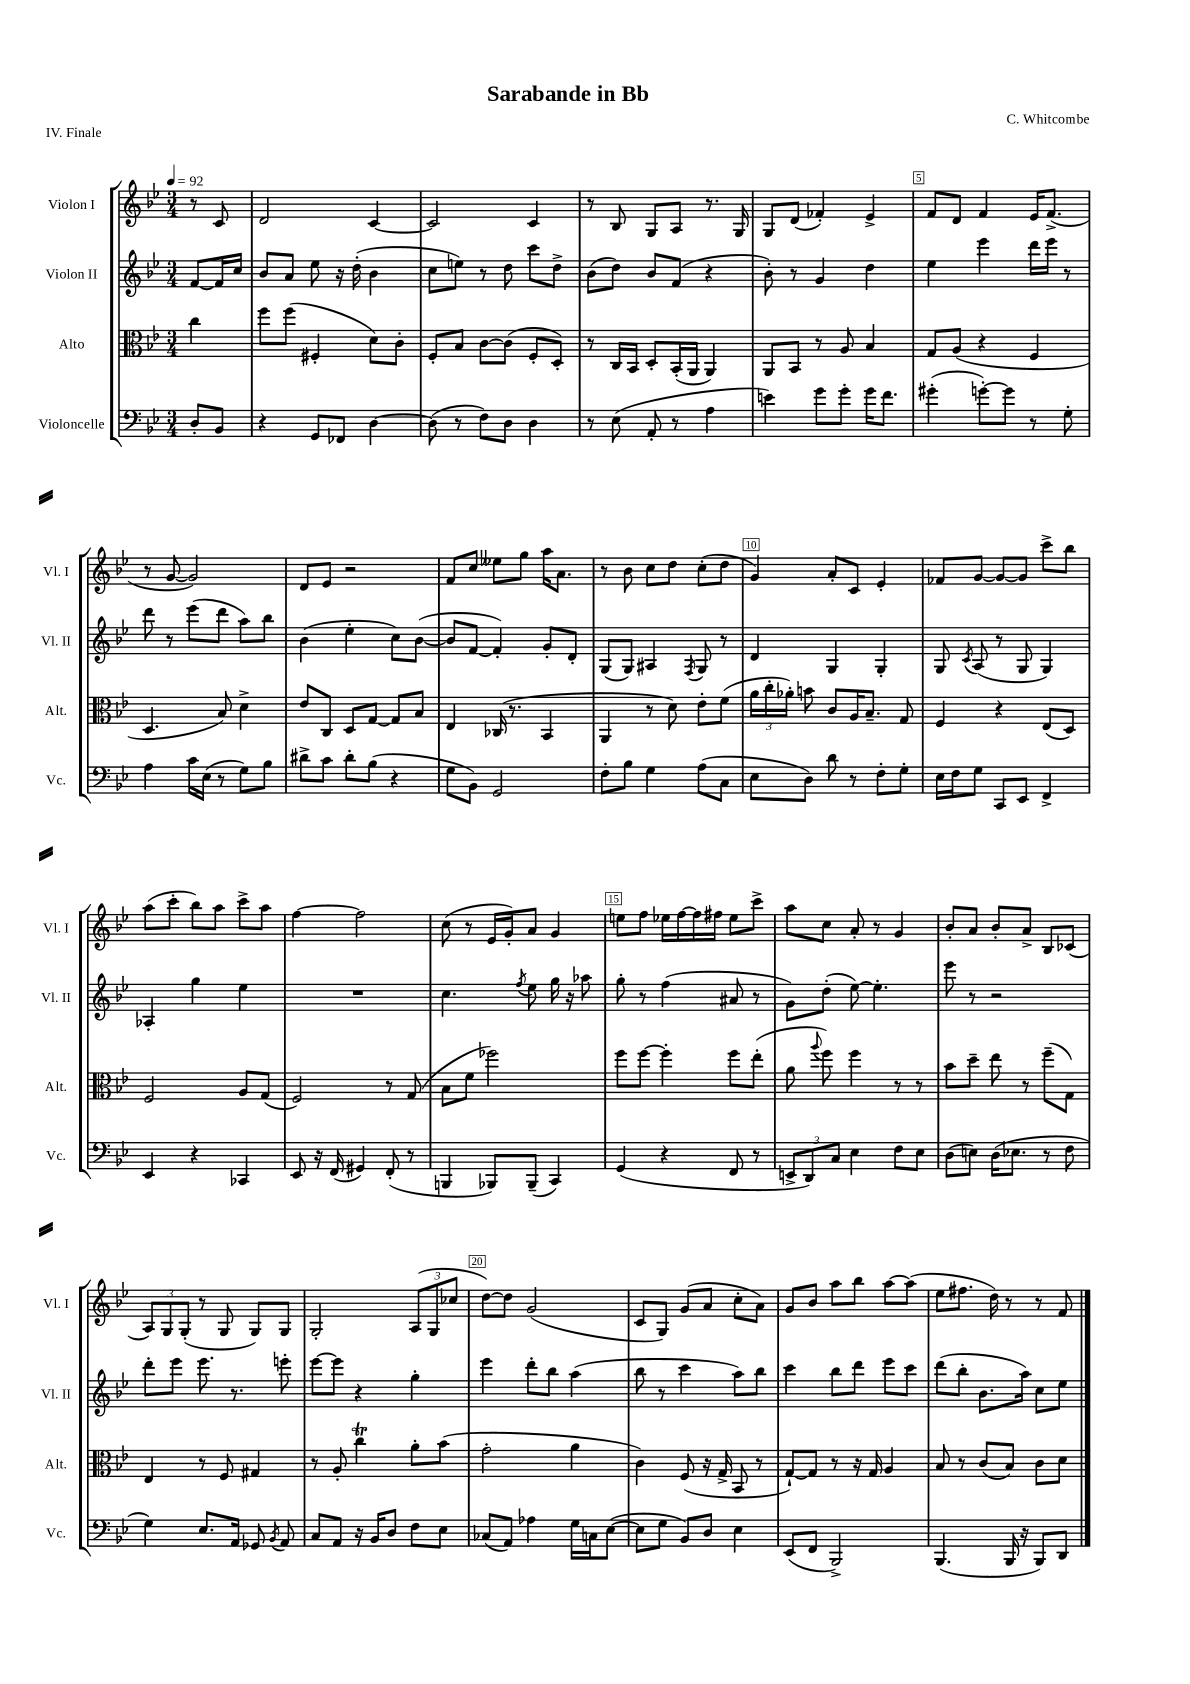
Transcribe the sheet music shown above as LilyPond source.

\header { title = "Sarabande in Bb" composer = "C. Whitcombe" piece = "IV. Finale" }
<<
\new StaffGroup <<
\new Staff = "s0" \with { instrumentName = "Violon I" shortInstrumentName = "Vl. I" } {
    \clef treble \key bes \major \numericTimeSignature \time 3/4 \partial 4 \tempo 4 = 92
    \autoBeamOff r8 c'8 |
    d'2 c'4~ |
    c'2 c'4 |
    r8 bes8 g8[ a8] r8. g16 |
    g8[ d'8]( fes'4-.) ees'4-> |
    f'8[ d'8] f'4 ees'16[ f'8.]->( |
    r8 g'8~ g'2) |
    d'8[ ees'8] r2 |
    f'8[ c''8] eeses''8[ g''8] a''16[ a'8.] |
    r8 bes'8 c''8[ d''8] c''8[-.( d''8] |
    g'4) a'8[-. c'8] ees'4-. |
    fes'8[ g'8]~ g'8[~ g'8] c'''8[-> bes''8] |
    a''8[( c'''8]-. bes''8[) a''8] c'''8[-> a''8] |
    f''4~ f''2 |
    c''8( r8 ees'16[ g'16-.) a'8] g'4 |
    e''8[ f''8] ees''16[ f''16~ f''16 fis''16] ees''8[ c'''8]-> |
    a''8[ c''8] a'8-. r8 g'4 |
    bes'8[-. a'8] bes'8[-. a'8]-> bes8[ ces'8]( |
    \tuplet 3/2 { a8[) g8 g8]-.( } r8 g8 g8[) g8] |
    g2-. \tuplet 3/2 { a8[( g8 ces''8] } |
    d''8[~) d''8] g'2( |
    c'8[ g8]) g'8[( a'8] c''8[-. a'8]) |
    g'8[ bes'8] a''8[ bes''8] a''8[~ a''8]( |
    ees''8[ fis''8.] d''16) r8 r8 f'8 \bar "|." |
}
\new Staff = "s1" \with { instrumentName = "Violon II" shortInstrumentName = "Vl. II" } {
    \clef treble \key bes \major \numericTimeSignature \time 3/4 \partial 4
    \autoBeamOff f'8[~ f'16 c''16] |
    bes'8[ a'8] ees''8 r16 d''16-.( bes'4 |
    c''8[ e''8]) r8 d''8 c'''8[ d''8]-> |
    bes'8[( d''8]) bes'8[ f'8]( r4 |
    bes'8-.) r8 g'4 d''4 |
    ees''4 ees'''4 d'''16[ ees'''16] r8 |
    d'''8 r8 ees'''8[( d'''8] a''8[) bes''8] |
    bes'4( ees''4-. c''8[) bes'8]~( |
    bes'8[ f'8]~ f'4-.) g'8[-. d'8]-. |
    g8[( g8]) ais4 \acciaccatura { f8 } g8 r8 |
    d'4 g4 g4-. |
    g8 \acciaccatura { c'8 } a8( r8 g8 g4) |
    aes4-. g''4 ees''4 |
    R2. |
    c''4. \acciaccatura { f''8 } ees''8 g''16 r16 aes''8 |
    g''8-. r8 f''4( ais'8 r8 |
    g'8[) d''8]-.( ees''8~) ees''4.-. |
    ees'''8 r8 r2 |
    d'''8[-. ees'''8] ees'''8. r8. e'''8-. |
    ees'''8[~ ees'''8] r4 g''4-. |
    ees'''4 d'''8[-. bes''8] a''4( |
    bes''8 r8 c'''4 a''8[) bes''8] |
    c'''4 bes''8[ d'''8] ees'''8[ c'''8] |
    d'''8[( bes''8]-. bes'8.[ a''16]) c''8[ ees''8] \bar "|." |
}
\new Staff = "s2" \with { instrumentName = "Alto" shortInstrumentName = "Alt." } {
    \clef alto \key bes \major \numericTimeSignature \time 3/4 \partial 4
    \autoBeamOff c''4 |
    f''8[ f''8]( fis4-. d'8[) c'8]-. |
    f8[-. bes8] c'8[~ c'8]( f8[-. d8]-.) |
    r8 c16[ bes,16] d8[-. bes,16-.( a,16] a,4) |
    a,8[ bes,8] r8 a8 bes4 |
    g8[ a8]( r4 f4 |
    d4. bes8) d'4-> |
    ees'8[ c8] d8[ g8]~ g8[ bes8] |
    ees4 ces16( r8. bes,4 |
    a,4 r8 d'8) ees'8[-. f'8]( |
    \tuplet 3/2 { a'16[ c''16-. aes'16]-.) } b'8 c'8[ a16 bes8.]-- g8 |
    f4 r4 ees8[( d8]) |
    f2 a8[ g8]( |
    f2) r8 g8( |
    bes8[ f'8] fes''2) |
    f''8[ f''8]~ f''4-. f''8[ ees''8]-.( |
    a'8 \appoggiatura { a''8 } f''8) f''4 r8 r8 |
    bes'8[ d''8]-- ees''8 r8 f''8[--( g8]) |
    ees4 r8 f8 gis4 |
    r8 a8-. c''4\trill a'8[-. bes'8]( |
    g'2-. a'4 |
    c'4) f8( r16 g16-> bes,8 r8 |
    g8[~-!) g8] r8 r16 g16 a4 |
    bes8 r8 c'8[( bes8]) c'8[ d'8] \bar "|." |
}
\new Staff = "s3" \with { instrumentName = "Violoncelle" shortInstrumentName = "Vc." } {
    \clef bass \key bes \major \numericTimeSignature \time 3/4 \partial 4
    \autoBeamOff d8[-. bes,8] |
    r4 g,8[ fes,8] d4~ |
    d8( r8 f8[) d8] d4 |
    r8 ees8( a,8-. r8 a4 |
    e'4) g'8[ g'8]-. g'16[ f'8.] |
    gis'4-.( g'8[~-.) g'8] r8 g8-. |
    a4 c'16[ ees16]( r8 g8[) bes8] |
    dis'8[-> c'8] dis'8[-. bes8]( r4 |
    g8[ bes,8]) g,2 |
    f8[-. bes8] g4 a8[( c8] |
    ees8[ d8]) d'8 r8 f8[-. g8]-. |
    ees16[ f16 g8] c,8[ ees,8] f,4-> |
    ees,4 r4 ces,4 |
    ees,8 r16 f,16( gis,4) f,8-.( r8 |
    b,,4 bes,,8[) bes,,8]--( c,4) |
    g,4( r4 f,8 r8 |
    \tuplet 3/2 { e,8[-> d,8) c8] } ees4 f8[ ees8] |
    d8[( e8]) d16[( ees8.] r8 f8 |
    g4) ees8.[ a,16] ges,8 \acciaccatura { bes,8 } a,8 |
    c8[ a,8] r16 bes,16[ d8] f8[ ees8] |
    ces8[( a,8]) aes4 g16[ c16 ees8]~( |
    ees8[ g8] bes,8[) d8] ees4 |
    ees,8[( f,8] bes,,2->) |
    bes,,4.( bes,,16 r16 bes,,8[) d,8] \bar "|." |
}
>>
>>
\layout { \context { \Score \override BarNumber.break-visibility = ##(#f #t #t) barNumberVisibility = #(every-nth-bar-number-visible 5) \override BarNumber.stencil = #(make-stencil-boxer 0.1 0.3 ly:text-interface::print) } }
